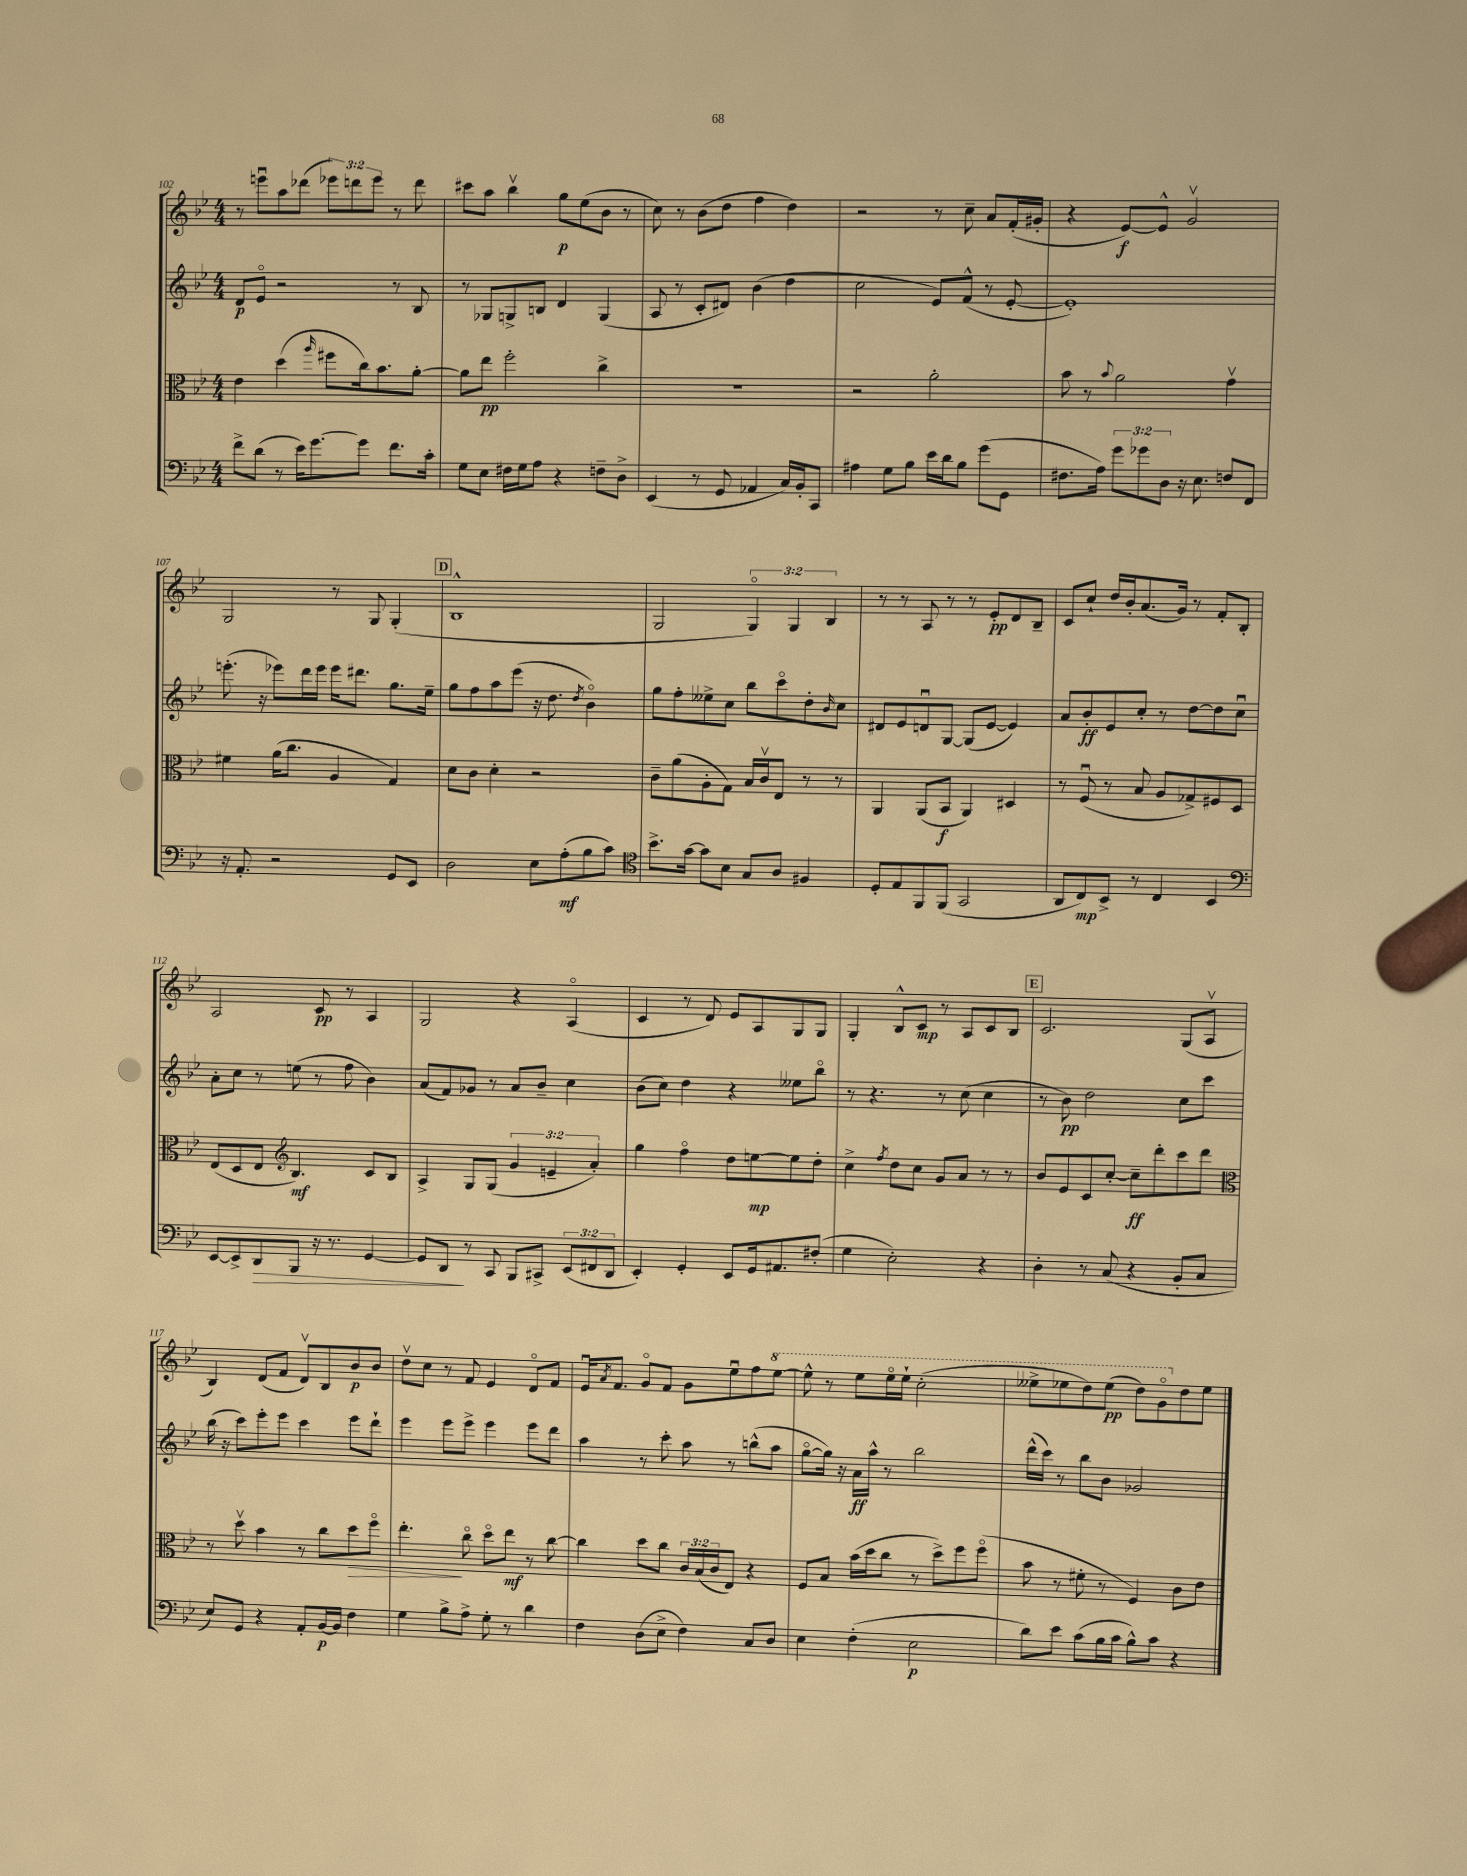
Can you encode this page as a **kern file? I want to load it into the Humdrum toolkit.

**kern	**dynam	**kern	**dynam	**kern	**dynam	**kern	**dynam
*part4	*part4	*part3	*part3	*part2	*part2	*part1	*part1
*staff4	*staff4	*staff3	*staff3	*staff2	*staff2	*staff1	*staff1
*clefF4	*	*clefC3	*	*clefG2	*	*clefG2	*
*k[b-e-]	*	*k[b-e-]	*	*k[b-e-]	*	*k[b-e-]	*
*M4/4	*	*M4/4	*	*M4/4	*	*M4/4	*
=102	=102	=102	=102	=102	=102	=102	=102
8f^\L	.	4e-\	.	8d/L	p	8r	.
(8d\J	.	.	.	8e-/J	.	8eeenu\L	.
8r	.	(4dd\	.	2r	.	8aa\	.
16e-\KL)	.	.	.	.	.	(8ddd-X\J	.
[8.g\	.	.	.	.	.	.	.
.	.	16qqaa/	.	.	.	.	.
.	.	8ff#X\L	.	.	.	12eee-X\L)	.
.	.	.	.	.	.	12dddn\	.
8g\J]	.	16cc\k)	.	.	.	.	.
.	.	.	.	.	.	12eee-\J	.
.	.	8.b-\	.	.	.	.	.
8.f\L	.	.	.	8r	.	8r	.
.	.	[8a'\J	.	8B-/	.	8ddd\	.
16c'\Jk	.	.	.	.	.	.	.
=103	=103	=103	=103	=103	=103	=103	=103
8G\L	.	8a\L]	.	8r	.	8ccc#X\L	.
8E-\J	.	8ee-\J	pp	8G-X/L	.	8aa\J	.
16F#X\LL	.	2ff'\	.	8Gn^/	.	4bb-v\	.
16G\J	.	.	.	.	.	.	.
8A\J	.	.	.	8Bn/J	.	.	.
4r	.	.	.	4d/	.	8gg\L	p
.	.	.	.	.	.	(8ee-\	.
8Fn~\L	.	4cc^\	.	(4G/	.	8b-\J	.
8D^\J	.	.	.	.	.	8r	.
=104	=104	=104	=104	=104	=104	=104	=104
(4EE-/	.	1r	.	8A/	.	8cc\)	.
.	.	.	.	8r	.	8r	.
8r	.	.	.	8c'/L	.	(8b-\L	.
8GG/	.	.	.	8d#X/J)	.	8dd\J	.
4AA-X/	.	.	.	(4b-\	.	4ff\	.
16C/LL)	.	.	.	4dd\	.	4dd\)	.
16BB-'/J	.	.	.	.	.	.	.
8CC/J	.	.	.	.	.	.	.
=105	=105	=105	=105	=105	=105	=105	=105
4A#X\	.	2r	.	2cc\	.	2r	.
8G\L	.	.	.	.	.	.	.
8B-\J	.	.	.	.	.	.	.
16e-\LL	.	2a'\	.	8e-/L)	.	8r	.
16d\J	.	.	.	.	.	.	.
8B-\J	.	.	.	(8f^^/J	.	8cc~\	.
(8g\L	.	.	.	8r	.	8a/L	.
8GG\J	.	.	.	[8e-'/	.	(16f'/L	.
.	.	.	.	.	.	16g#X'/JJ	.
=106	=106	=106	=106	=106	=106	=106	=106
8.F#X\L	.	8b-\	.	1e-'])	.	4r	.
.	.	8r	.	.	.	.	.
16A\Jk)	.	.	.	.	.	.	.
.	.	8qqb-/	.	.	.	.	.
12g\L	.	2a\	.	.	.	[8e-/L)	f
12g-X\	.	.	.	.	.	.	.
.	.	.	.	.	.	8e-^^/J]	.
12D\J	.	.	.	.	.	.	.
16r	.	.	.	.	.	2gv/	.
8.E-\	.	.	.	.	.	.	.
8Fn/L	.	4gv\	.	.	.	.	.
8FF/J	.	.	.	.	.	.	.
!!LO:LB:g=z
=107	=107	=107	=107	=107	=107	=107	=107
16r	.	4f#X\	.	(8.eeen'\	.	2G/	.
8.AA'/	.	.	.	.	.	.	.
.	.	.	.	16r	.	.	.
2r	.	(16a\KL	.	8eee-X\L)	.	.	.
.	.	8.cc\J	.	.	.	.	.
.	.	.	.	16ddd\L	.	.	.
.	.	.	.	16eee-\JJ	.	.	.
.	.	4A/	.	16eee-\KL	.	8r	.
.	.	.	.	8.ddd#X\J	.	.	.
.	.	.	.	.	.	8G/	.
8GG/L	.	4G/)	.	8.gg\L	.	(4G'/	.
8EE-/J	.	.	.	.	.	.	.
.	.	.	.	16ee-~\Jk	.	.	.
!!LO:REH:place=s1:t=D
=108	=108	=108	=108	=108	=108	=108	=108
2D\	.	8d\L	.	8gg\L	.	1B-^^	.
.	.	8c\J	.	8ff\	.	.	.
.	.	4d'\	.	8aa\	.	.	.
.	.	.	.	(8eee-\J	.	.	.
8E-\L	.	2r	.	16r	.	.	.
.	.	.	.	8.dd\	.	.	.
(8A'\	mf	.	.	.	.	.	.
.	.	.	.	8qdd/	.	.	.
8B-\	.	.	.	4b-\)	.	.	.
8c\J)	.	.	.	.	.	.	.
=109	=109	=109	=109	=109	=109	=109	=109
*clefC4	*	*	*	*	*	*	*
8.b-^\L	.	8c~\L	.	8gg\L	.	2G/	.
.	.	(8a\	.	8ff'\	.	.	.
[16g\Jk	.	.	.	.	.	.	.
8g\L]	.	8A'\	.	8ee--X^\	.	.	.
8B-\J	.	8G\J)	.	8cc\J	.	.	.
8G/L	.	16B-/LL	.	8bb-\L	.	6G/)	.
.	.	16cv/J	.	.	.	.	.
8A/J	.	8E-/J	.	8ccc\	.	.	.
.	.	.	.	.	.	6G/	.
4F#X/	.	8r	.	8dd'\	.	.	.
.	.	.	.	.	.	6B-/	.
.	.	.	.	16qqb-/	.	.	.
.	.	8r	.	8cc\J	.	.	.
=110	=110	=110	=110	=110	=110	=110	=110
8D'/L	.	4AA/	.	8d#X/L	.	8r	.
8E-/	.	.	.	8e-/	.	8r	.
8FF/	.	(8AA/L	.	8dnu/	.	8A/	.
(8FF/J	.	8BB-/J	f	[8G/J	.	8r	.
2GG/	.	4AA/)	.	(8G/L]	.	8r	.
.	.	.	.	[8e-/J	.	8e-'/L	pp
.	.	4D#X/	.	4e-/])	.	8d/	.
.	.	.	.	.	.	8B-~/J	.
=111	=111	=111	=111	=111	=111	=111	=111
8AA/L	.	8r	.	8a/L	.	8c/L	.
8C/)	mp	(8Fu/	.	8b-'/	ff	8cc`/J	.
8BB-^/J	.	8r	.	8e-/	.	16dd/LL	.
.	.	.	.	.	.	16b-'/J	.
8r	.	8B-/	.	8cc'/J	.	(8.a/	.
4C/	.	8A/L	.	8r	.	.	.
.	.	.	.	.	.	16g/Jk)	.
.	.	8G-X^/)	.	[8dd\L	.	8r	.
4BB-/	.	8F#X/	.	8dd\]	.	8f'/L	.
.	.	8D/J	.	8ccu\J	.	8B-'/J	.
!!LO:LB:g=z
=112	=112	=112	=112	=112	=112	=112	=112
*clefF4	*	*	*	*	*	*	*
[8EE-/L	.	(8E-/L	.	8a'\L	.	2A/	.
8EE-^/]	.	8D/	.	8cc\J	.	.	.
!	!LO:HP:b	!	!	!	!	!	!
8DD/	>	8E-/J	.	8r	.	.	.
*	*	*clefG2	*	*	*	*	*
8BBB-/J	.	4.B-/)	mf	(8een\	.	.	.
16r	.	.	.	8r	.	8c/	pp
8.r	.	.	.	.	.	.	.
.	.	.	.	8ff\	.	8r	.
[4GG/	.	8c/L	.	4b-\)	.	4A/	.
.	.	8B-/J	.	.	.	.	.
=113	=113	=113	=113	=113	=113	=113	=113
8GG/L]	.	4A^/	.	(8a/L	.	2G/	.
8DD/J	.	.	.	8f/)	.	.	.
8r	]	8G/L	.	8g-X/J	.	.	.
8CC/	.	(8G/J	.	8r	.	.	.
8BBB-/L	.	6g/	.	8a/L	.	4r	.
8CC#X^/J	.	.	.	8b-~/J	.	.	.
.	.	6en~/	.	.	.	.	.
(12EE-/L	.	.	.	4cc\	.	(4A/	.
12FF#X/	.	6a'/)	.	.	.	.	.
12DD/J	.	.	.	.	.	.	.
=114	=114	=114	=114	=114	=114	=114	=114
4EE-'/)	.	4gg\	.	(8b-\L	.	4c/	.
.	.	.	.	8cc\J)	.	.	.
4GG'/	.	4ff\	.	4dd\	.	8r	.
.	.	.	.	.	.	8d/)	.
8EE-/L	.	8dd\L	.	4r	.	8e-/L	.
16GG/k	.	[8een\	mp	.	.	8A/	.
8.AA#X/	.	.	.	.	.	.	.
.	.	8ee\]	.	8ee--X\L	.	8G/	.
(8F#X'/J	.	8dd'\J	.	8bb-\J	.	8G/J	.
=115	=115	=115	=115	=115	=115	=115	=115
4G\	.	4cc^\	.	8r	.	4G'/	.
.	.	.	.	4.r	.	.	.
.	.	8qff/	.	.	.	.	.
2E-'\)	.	8dd\L	.	.	.	8B-^^/L	.
.	.	8cc\J	.	.	.	8c/J	mp
.	.	8g/L	.	8r	.	8r	.
.	.	8a/J	.	(8cc\	.	8A/L	.
4r	.	8r	.	4cc\	.	8c/	.
.	.	8r	.	.	.	8B-/J	.
!!LO:REH:place=s1:t=E
=116	=116	=116	=116	=116	=116	=116	=116
4D'\	.	8b-/L	.	8r	.	2.c/	.
.	.	8e-/	.	8b-\)	pp	.	.
8r	.	8c/	.	2dd\	.	.	.
(8C/	.	[8cc'/J	.	.	.	.	.
4r	.	8cc~\L]	ff	.	.	.	.
.	.	8ddd'\	.	.	.	.	.
8BB-'/L	.	8ccc\	.	8cc\L	.	(8G/L	.
8C/J	.	8ddd\J	.	8ccc\J	.	8Av/J	.
!!LO:LB:g=z
=117	=117	=117	=117	=117	=117	=117	=117
*	*	*clefC3	*	*	*	*	*
8E-/L)	.	8r	.	(16bb-\	.	4B-/)	.
.	.	.	.	16r	.	.	.
8GG/J	.	8ddv\	.	8ccc\L)	.	.	.
4r	.	4b-\	.	8eee-'\	.	(8d/L	.
.	.	.	.	8eee-\J	.	8f/J	.
8AA'/L	.	8r	.	4ccc\	.	8dv/L)	.
[16BB-/L	p	8cc\L	.	.	.	8B-/	.
16BB-/JJ]	.	.	.	.	.	.	.
!	!	!	!LO:HP:b	!	!	!	!
4F\	.	8dd\	>	8eee-\L	.	8b-/	p
.	.	8ff\J	.	8ddd`\J	.	8b-/J	.
=118	=118	=118	=118	=118	=118	=118	=118
4G\	.	4.ee-'\	.	4eee-\	.	8ddv\L	.
.	.	.	.	.	.	8cc\J	.
8B-^\L	.	.	.	8eee-\L	.	8r	.
8A^\J	.	8cc\	]	8eee-^\J	.	8f/	.
8G'\	.	8dd\L	.	4eee-\	.	4e-/	.
8r	.	8ee-\J	mf	.	.	.	.
4d\	.	8r	.	8eee-\L	.	8d/L	.
.	.	[8cc\	.	8ddd\J	.	8f/J	.
=119	=119	=119	=119	=119	=119	=119	=119
4F\	.	4cc\]	.	4aa\	.	16e-u/KL	.
.	.	.	.	.	.	8qa/	.
.	.	.	.	.	.	8.f/J	.
(8D\L	.	8dd\L	.	8r	.	8g/L	.
8E-^\J	.	8cc\J	.	8ccc'\	.	8f/J	.
4F\)	.	24c/LL	.	8aa\	.	8g\L	.
.	.	(24B-/	.	.	.	.	.
.	.	24c/J	.	.	.	.	.
.	.	8E-/J)	.	8r	.	8ee-u\	.
8C/L	.	4r	.	(8bbn^^\L	.	8ff\	.
*	*	*	*	*	*	*8va	*
8D/J	.	.	.	8aa\J	.	[8eee-\J	.
=120	=120	=120	=120	=120	=120	=120	=120
4E-\	.	8F/L	.	[8gg\L	.	8eee-^^\]	.
.	.	8B-/J	.	16gg\Jk])	.	8r	.
.	.	.	.	16r	.	.	.
(4F'\	.	(16b-\LL	.	16a\LL	ff	8eee-\L	.
.	.	16dd\J	.	16aa^^\JJ	.	.	.
.	.	8cc\J	.	8r	.	16eee-\L	.
.	.	.	.	.	.	16eee-`\JJ	.
2E-\	p	8r	.	2bb-\	.	(2ccc'\	.
.	.	8dd^\L)	.	.	.	.	.
.	.	8ff\	.	.	.	.	.
.	.	(8ff\J	.	.	.	.	.
=121	=121	=121	=121	=121	=121	=121	=121
8d\L)	.	8b-\	.	(16ddd^^\LL	.	8eee--X^\L	.
.	.	.	.	16ccc\JJ)	.	.	.
8e-\J	.	8r	.	8r	.	8eee-X\	.
(8c\L	.	8f#X'\	.	8bb-\L	.	8ddd\)	.
16B-\L	.	8r	.	8b-\J	.	(8eee-\J	pp
16c\JJ	.	.	.	.	.	.	.
8B-^^\L)	.	4F/)	.	2g-X/	.	8ddd\L)	.
8c\J	.	.	.	.	.	8gg\	.
*	*	*	*	*	*	*X8va	*
4r	.	8c\L	.	.	.	8dd\	.
.	.	8e-\J	.	.	.	8ee-\J	.
==	==	==	==	==	==	==	==
*-	*-	*-	*-	*-	*-	*-	*-
